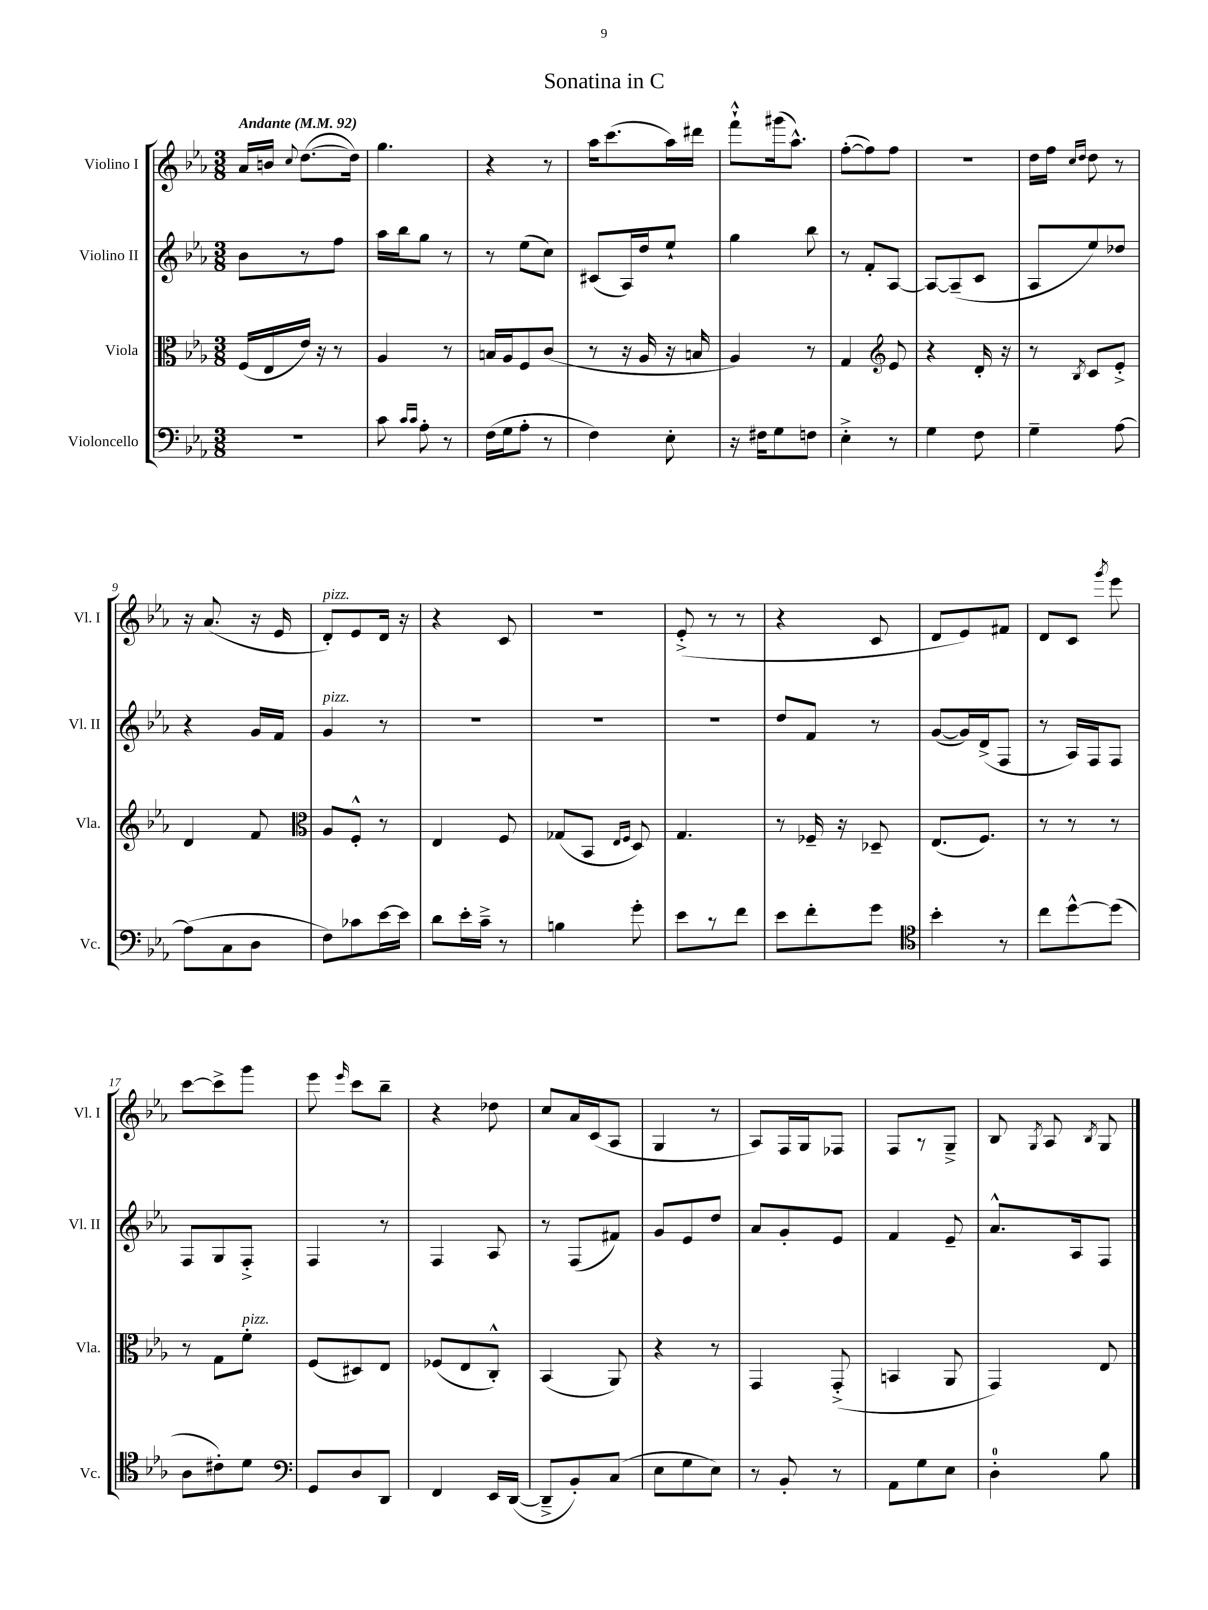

**kern	**kern	**kern	**kern
*staff4	*staff3	*staff2	*staff1
*clefF4	*clefC3	*clefG2	*clefG2
*k[b-e-a-]	*k[b-e-a-]	*k[b-e-a-]	*k[b-e-a-]
*M3/8	*M3/8	*M3/8	*M3/8
*MM92	*MM92	*MM92	*MM92
4.r	(16F/LL	8b-\L	16a-/LL
.	16E-/	.	16b/JJ
.	.	.	8qqcc/
.	16e-/JJ)	8r	([8.dd\L
.	16r	.	.
.	8r	8ff\J	.
.	.	.	16dd\]Jk)
=	=	=	=
8c\	4A-/	16aa-\LL	4.gg\
.	.	16bb-\J	.
16qqc/LL	.	.	.
16qqc/JJ	.	.	.
8A-'\	.	8gg\J	.
8r	8r	8r	.
=	=	=	=
(16F\LL	16B/LL	8r	4r
16G\J	16A-/J	.	.
8A-'\J	8F/	(8ee-\L	.
8r	(8c/J	8cc\J)	8r
=	=	=	=
4F\)	8r	(8c#/L	16aa-\LK
.	.	.	(8.ccc\
.	16r	16A-/L)	.
.	16A-/	16dd/J	.
8E-'\	16r	8ee-`/J	16aa-\L)
.	16B/	.	16ddd#\JJ
=	=	=	=
16r	4A-/)	4gg\	8fff`^^\L
16F#\LK	.	.	.
8G\	.	.	(16ggg#\k
.	.	.	8.aa-^^\J)
8F\J	8r	8bb-\	.
=	=	=	=
4E-'^\	4G/	8r	([8ff'\L
.	.	8f'/L	8ff\])
*	*clefG2	*	*
8r	8e-/	[8A-/J	8ff\J
=	=	=	=
4G\	4r	8A-/_L	4.r
.	.	(8A-~/]	.
8F\	16d'/	8c/J	.
.	16r	.	.
=	=	=	=
4G~\	8r	8A-/L	16dd\LL
.	.	.	16ff\JJ
.	.	.	16qqcc/LL
.	8qB-/	.	16qqdd/JJ
.	8c/L	8ee-/)	8dd\
[8A-\	8e-'^/J	8dd-/J	8r
=	=	=	=
(8A-\]L	4d/	4r	16r
.	.	.	(8.a-/
8C\	.	.	.
8D\J	8f/	16g/LL	16r
.	.	16f/JJ	16e-/
=	=	=	=
*	*clefC3	*	*
8F\L)	8A-/L	4g/	8d'/L)
8c-\	8F'^^/J	.	8e-/
[16e-\L	8r	8r	16d/Jk
16e-\]JJ	.	.	16r
=	=	=	=
8d\L	4E-/	4.r	4r
16e-'\L	.	.	.
16c~^\JJ	.	.	.
8r	8F/	.	8c/
=	=	=	=
4B\	(8G-/L	4.r	4.r
.	8BB-/J	.	.
.	16qqE-/LL	.	.
.	16qqF/JJ	.	.
8g'\	8D/)	.	.
=	=	=	=
8e-\L	4.G/	4.r	(8e-'^/
8r	.	.	8r
8f\J	.	.	8r
=	=	=	=
8e-\L	8r	8dd/L	4r
8f'\	16F-~/	8f/J	.
.	16r	.	.
8g\J	8D-~/	8r	8c/
=	=	=	=
*clefC4	*	*	*
4b-'\	(8.E-/L	([8g/L	8d/L
.	.	16g/]L)	8e-/)
.	8.F/J)	(16d^/J	.
8r	.	8F/J	8f#/J
=	=	=	=
8cc\L	8r	8r	8d/L
[8dd^^\	8r	16A-/LL)	8c/J
.	.	16F/J	.
.	.	.	8qggg/
(8dd\]J	8r	8F/J	8eee-\
=	=	=	=
8A-\L	8r	8F/L	[8ccc\L
8c#'\)	8G\L	8G/	8ccc^\]
8d\J	8f'\J	8F'^/J	8ggg\J
=	=	=	=
*clefF4	*	*	*
8GG/L	(8F/L	4F/	8eee-\
.	.	.	16qqeee-/
8D/	8D#/)	.	8ccc\L
8DD/J	8E-/J	8r	8bb-~\J
=	=	=	=
4FF/	(8F-/L	4F/	4r
.	8E-/	.	.
16EE-/LL	8C'^^/J)	8A-/	8dd-\
([16DD/JJ	.	.	.
=	=	=	=
8DD~^/]L	(4BB-/	8r	8cc/L
8BB-'/)	.	(8F/L	16a-/L
.	.	.	(16c/J
(8C/J	8AA-/)	8f#/J)	8A-/J
=	=	=	=
8E-\L	4r	8g/L	4G/
8G\	.	8e-/	.
8E-\J)	8r	8dd/J	8r
=	=	=	=
8r	4GG/	8a-/L	8A-/L)
8BB-'/	.	8g'/	16F/L
.	.	.	16G/J
8r	(8GG'^/	8e-/J	8F-/J
=	=	=	=
8AA-\L	4BB/	4f/	8F/L
8G\	.	.	8r
8E-\J	8AA-/	8e-~/	8G~^/J
=	=	=	=
4D'\	4GG/)	8.a-^^/L	8B-/
.	.	.	8qG/
.	.	.	8A-/
.	.	16A-/k	.
.	.	.	8qB-/
8B-\	8E-/	8F/J	8G/
==	==	==	==
*-	*-	*-	*-
